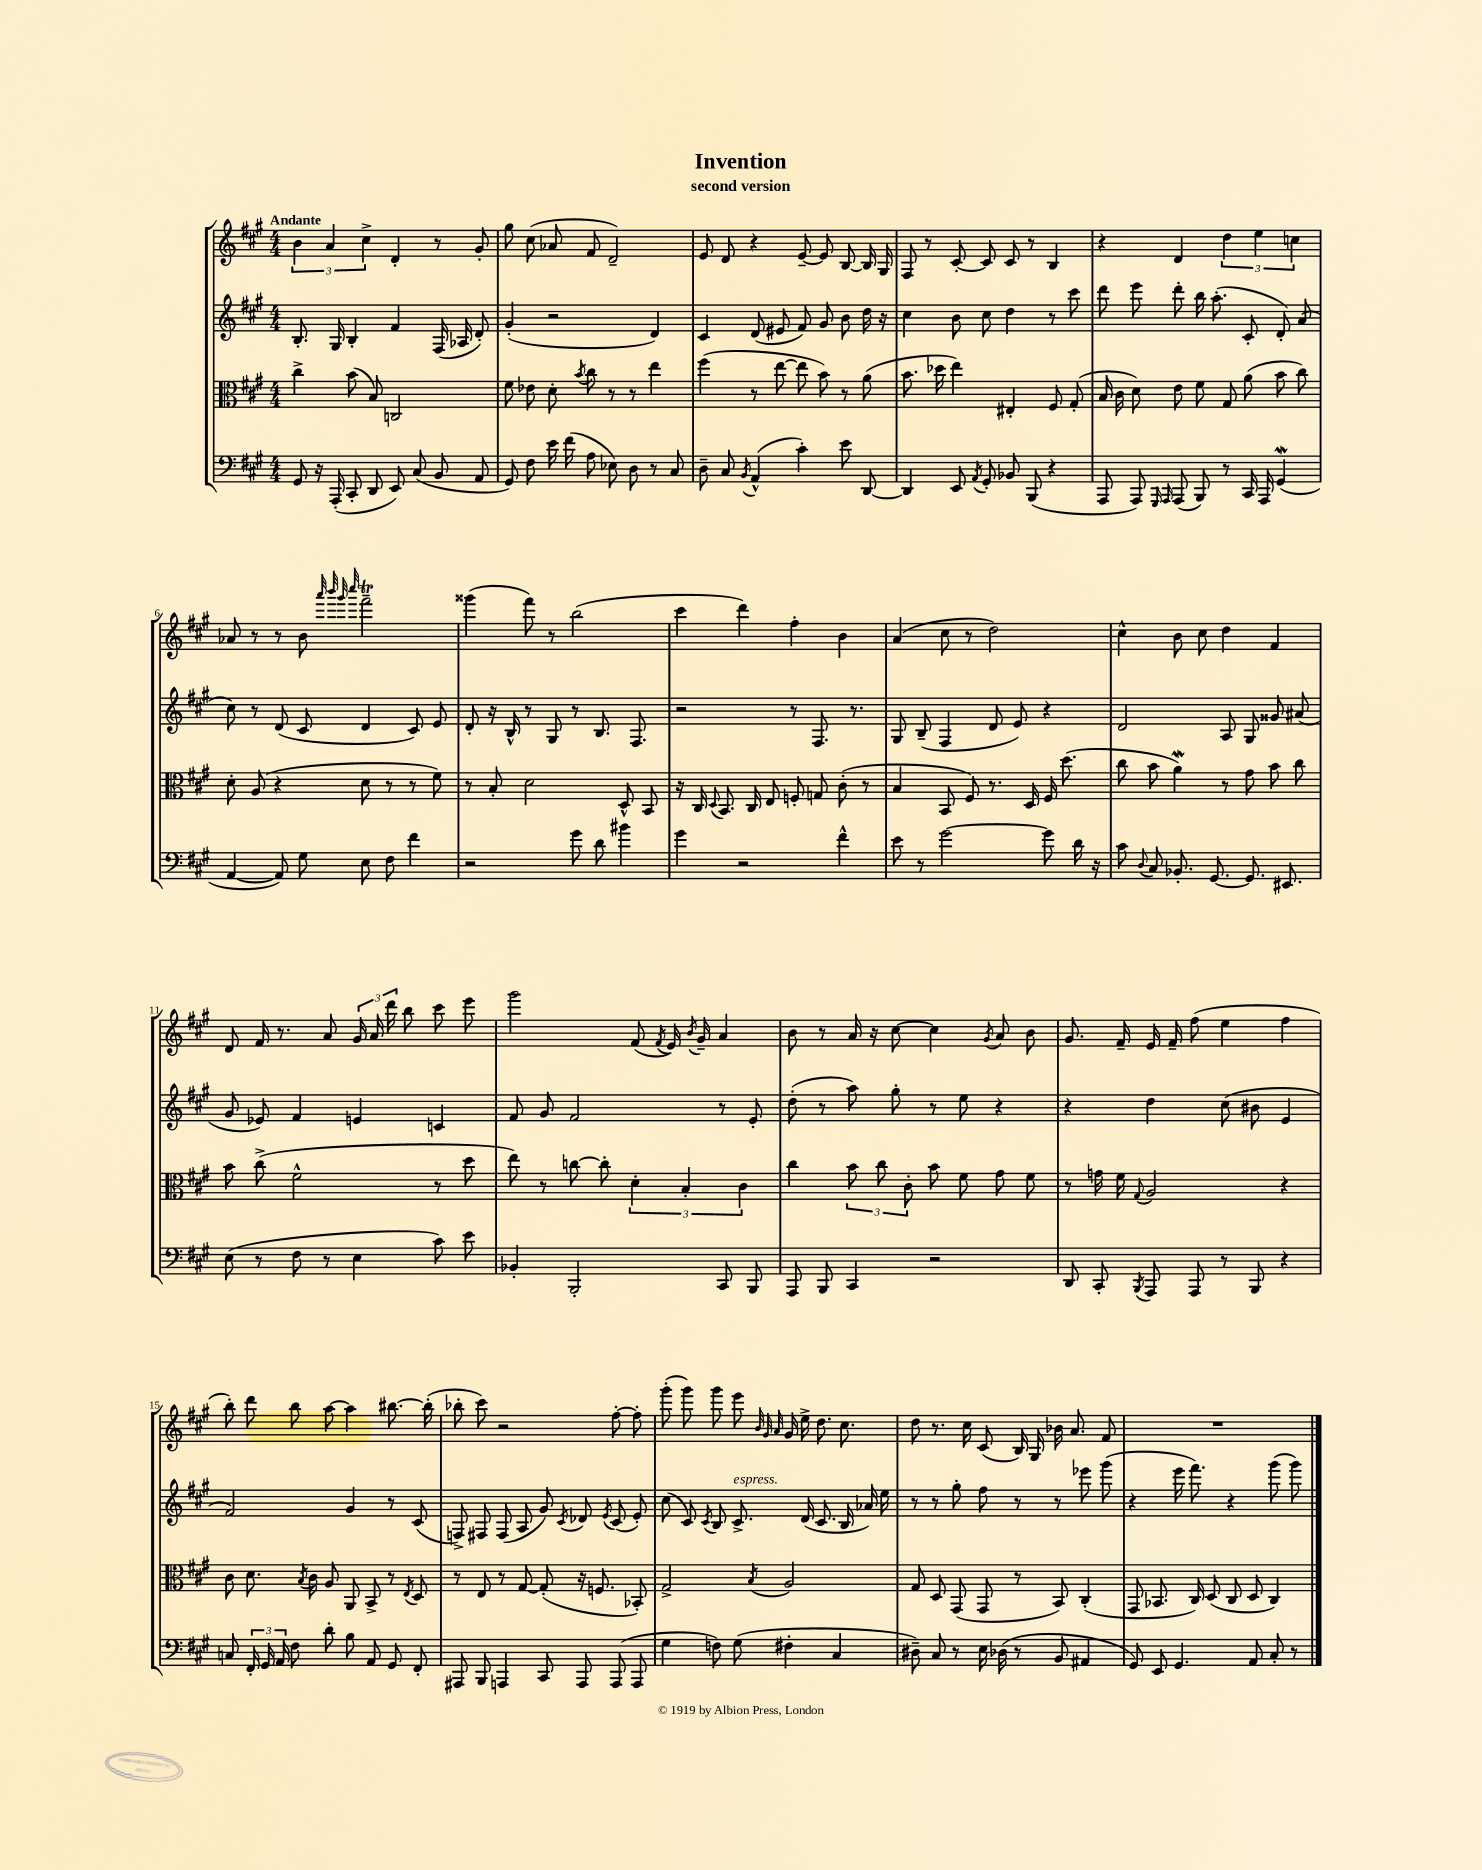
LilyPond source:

\header { title = "Invention" subtitle = "second version" }
<<
\new StaffGroup <<
\new Staff = "s0" {
    \clef treble \key a \major \numericTimeSignature \time 4/4 \tempo "Andante"
    \autoBeamOff \tuplet 3/2 { b'4 a'4 cis''4-> } d'4-. r8 gis'8-. |
    gis''8 cis''8( aes'8 fis'8 d'2--) |
    e'8 d'8 r4 e'8~-- e'8 b8~ b16 gis16 |
    fis8 r8 cis'8~-. cis'8 cis'8 r8 b4 |
    r4 d'4 \tuplet 3/2 { d''4 e''4 c''4 } |
    aes'8 r8 r8 b'8 \grace { a'''32 b'''32 gis'''32 cis''''32 } fis'''2--\trill |
    gisis'''4( fis'''8) r8 b''2( |
    cis'''4 d'''4) fis''4-. b'4 |
    a'4( cis''8 r8 d''2) |
    cis''4-^ b'8 cis''8 d''4 fis'4 |
    d'8 fis'16 r8. a'8 \tuplet 3/2 { gis'16 a'16 d'''16 } b''8 cis'''8 e'''8 |
    gis'''2 fis'8( \acciaccatura { fis'8 } e'16) \acciaccatura { b'8 } gis'16-- a'4 |
    b'8 r8 a'16 r16 cis''8~ cis''4 \acciaccatura { gis'8 } a'8 b'8 |
    gis'8. fis'16-- e'16 fis'16-- fis''8( e''4 fis''4 |
    b''8-.) d'''8 b''8 a''8~ a''4 bis''8.~ bis''16-.( |
    bes''8-. cis'''8) r2 fis''8~-. fis''8-. |
    gis'''8-.( gis'''8) gis'''8 e'''8 \grace { b'32 gis'32 a'32 } gis'16 e''16-> d''8. cis''8. |
    d''8 r8. cis''16 cis'8( b16) gis16 bes'16 a'8. fis'8 |
    R1 \bar "|." |
}
\new Staff = "s1" {
    \clef treble \key a \major \numericTimeSignature \time 4/4
    \autoBeamOff b8.-. gis16 b4-. fis'4 fis16( aes16 d'8-.) |
    gis'4-.( r2 d'4) |
    cis'4 d'8( eis'8 fis'8) gis'8 b'8 d''16 r16 |
    cis''4 b'8 cis''8 d''4 r8 cis'''8 |
    d'''8 e'''8 d'''8-. b''16 a''8.-.( cis'8-. d'8-.) a'8( |
    cis''8) r8 d'8( cis'8 d'4 cis'8) e'8 |
    d'8-. r16 b16-^ r8 gis8 r8 b8. fis8. |
    r2 r8 fis8. r8. |
    gis8 b8--( fis4 d'8 e'8) r4 |
    d'2 a8 gis8 gisis'8 ais'8( |
    gis'8 ees'8) fis'4 e'4 c'4 |
    fis'8 gis'8 fis'2 r8 e'8-. |
    d''8-.( r8 a''8) gis''8-. r8 e''8 r4 |
    r4 d''4 cis''8( bis'8 e'4 |
    fis'2) gis'4 r8 cis'8( |
    f8->) fis8 fis8( a8 gis'8) \acciaccatura { cis'8 } des'8 \acciaccatura { e'8 } cis'8( e'8-.) |
    cis''8( cis'8) \acciaccatura { cis'8 } b8 cis'8.->^\markup { \italic "espress." } d'16( cis'8. b16 aes'16) e''16 |
    r8 r8 gis''8-. fis''8 r8 r8 ees'''8 gis'''8( |
    r4 e'''16 fis'''8.) r4 gis'''8( gis'''8) \bar "|." |
}
\new Staff = "s2" {
    \clef alto \key a \major \numericTimeSignature \time 4/4
    \autoBeamOff cis''4-> b'8( b8) c2 |
    fis'8 ees'8 d'8-. \acciaccatura { b'8 } cis''8 r8 r8 e''4 |
    fis''4( r8 e''8~ e''8 b'8) r8 a'8( |
    b'8. des''16 e''4) eis4-. fis8 gis8-.( |
    b16 cis'16 d'8) e'8 fis'8 gis8 a'8( b'8 cis''8) |
    d'8-. a8( r4 d'8 r8 r8 fis'8) |
    r8 b8-. d'2 d8-^ b,8 |
    r16 cis16 \appoggiatura { d8 } b,8. cis16 e8 f8-. g8 cis'8-.( r8 |
    b4 b,8 fis8) r8. d16 fis16 d''8.( |
    cis''8 b'8 a'4\mordent) r8 gis'8 b'8 cis''8 |
    b'8 cis''8->( fis'2-^ r8 d''8 |
    e''8) r8 c''8~ c''8-. \tuplet 3/2 { d'4-. b4-. cis'4 } |
    cis''4 \tuplet 3/2 { b'8 cis''8 cis'8-. } b'8 fis'8 gis'8 fis'8 |
    r8 g'16 fis'16 \appoggiatura { gis8 } a2 r4 |
    cis'8 d'8. \acciaccatura { b8 } cis'16 a8 a,8 b,8-> r8 \acciaccatura { e8 } d8 |
    r8 e8 r8 gis8~ gis8-.( r16 f8. bes,8-.) |
    gis2-> \acciaccatura { b8 } a2 |
    gis8 d8 gis,8( gis,8 r8 b,8) cis4-.( |
    gis,8 bes,8. cis16) d8( cis8 d8 cis4) \bar "|." |
}
\new Staff = "s3" {
    \clef bass \key a \major \numericTimeSignature \time 4/4
    \autoBeamOff gis,8 r16 a,,16-.( cis,8-. d,8 e,8) cis8( b,8 a,8 |
    gis,8) fis8 e'16 fis'16( a8 ees8) d8 r8 cis8 |
    d8-- cis8 \acciaccatura { b,8 } a,4-^( cis'4-.) e'8 d,8~ |
    d,4 e,8 \acciaccatura { a,8 } gis,8-. bes,8 b,,8( r4 |
    a,,8 a,,8) \grace { gis,,16 a,,16 } a,,8( b,,8) r8 cis,16 a,,16 gis,4\mordent( |
    a,4~ a,8) gis8 e8 fis8 fis'4 |
    r2 gis'8 d'8 bis'4 |
    gis'4 r2 fis'4-^ |
    e'8 r8 gis'2~ gis'8 d'16 r16 |
    cis'8 \appoggiatura { d8 } cis8 bes,8.-. gis,8.~ gis,8. eis,8. |
    e8( r8 fis8 r8 e4 cis'8) e'8 |
    bes,4-. b,,2-. cis,8 b,,8 |
    a,,8 b,,8 cis,4 r2 |
    d,8 cis,8-. \acciaccatura { b,,8 } a,,8 a,,8 r8 b,,8 r4 |
    c8 \tuplet 3/2 { fis,16-. gis,16 a,16 } fis8 d'8-. b8 a,8 gis,8 fis,8-. |
    ais,,8 b,,8 a,,4 cis,8 a,,8 a,,8( a,,8 |
    gis4 f8) gis8( fis4-. cis4 |
    dis8--) cis8 r8 e16 des16( r8 b,8 ais,4 |
    gis,8) e,8 gis,4. a,8 cis8-. r8 \bar "|." |
}
>>
>>
